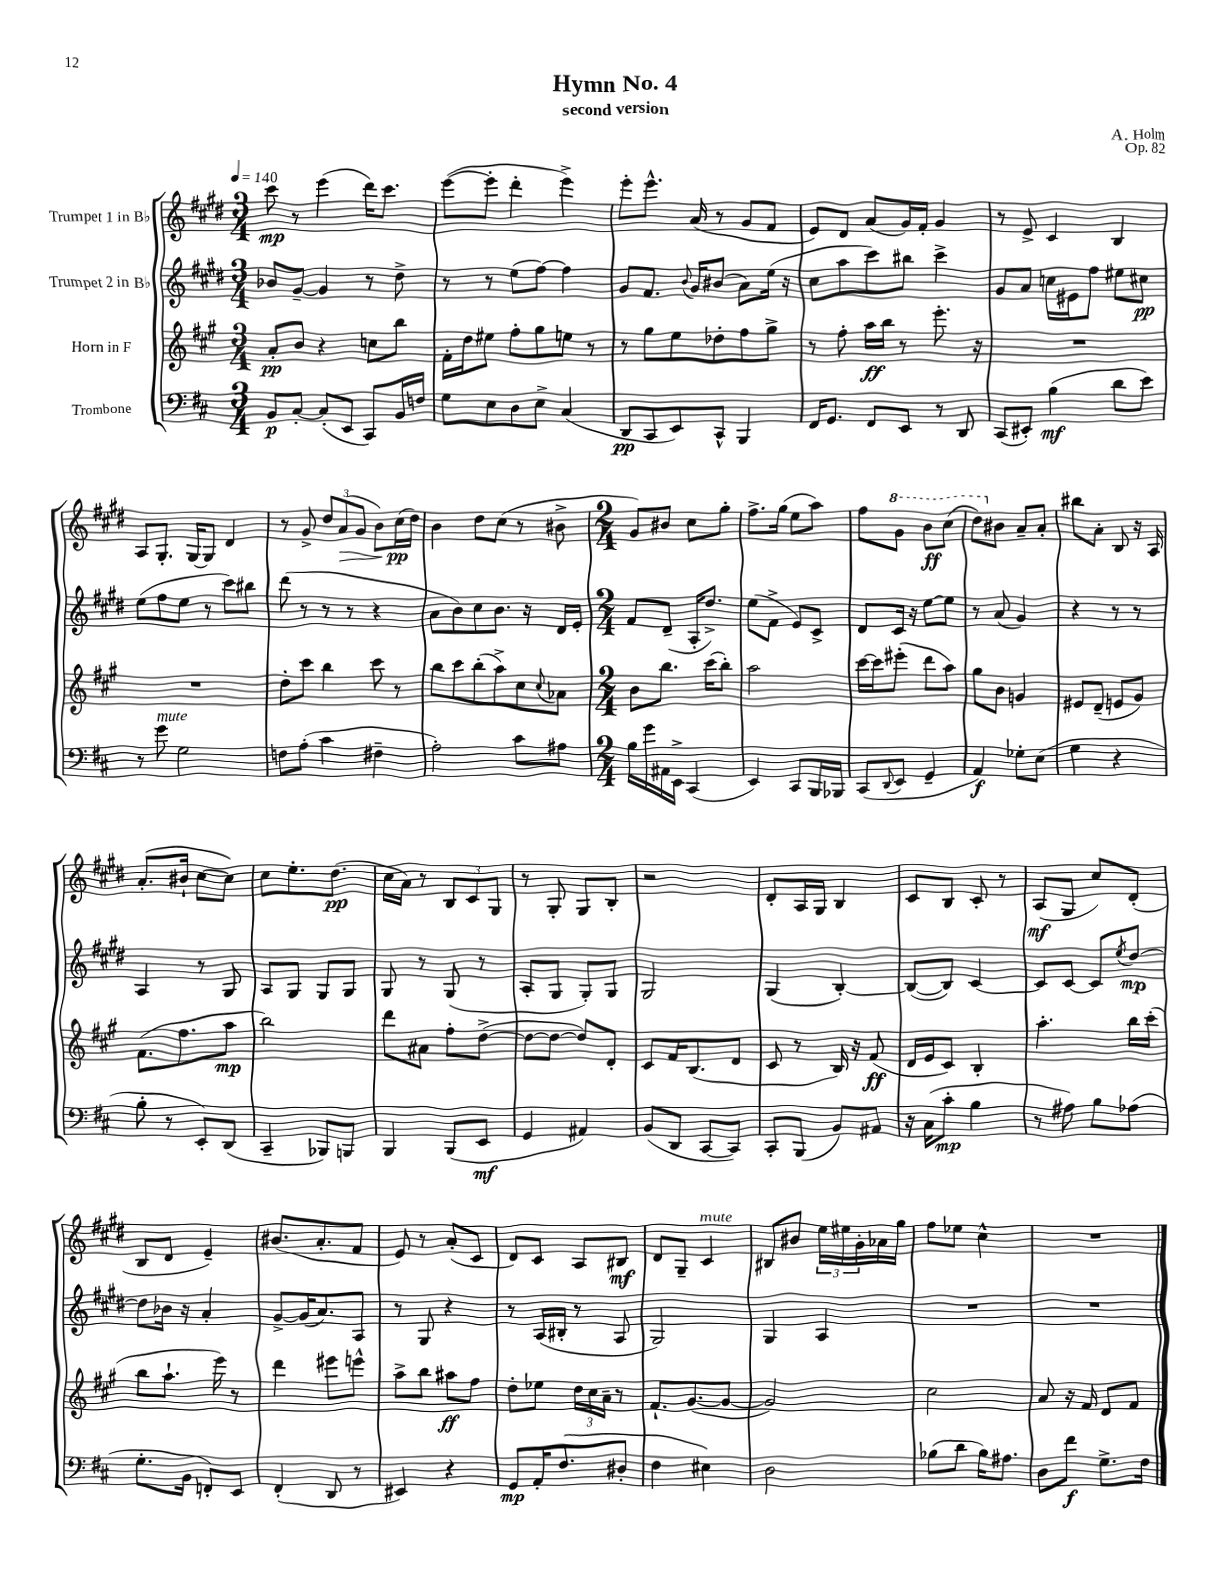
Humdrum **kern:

**kern	**dynam	**kern	**dynam	**kern	**dynam	**kern	**dynam
*part4	*part4	*part3	*part3	*part2	*part2	*part1	*part1
*staff4	*staff4	*staff3	*staff3	*staff2	*staff2	*staff1	*staff1
*I"Trombone	*	*I"Horn in F	*	*I"Trumpet 2 in B♭	*	*I"Trumpet 1 in B♭	*
*clefF4	*	*clefG2	*	*clefG2	*	*clefG2	*
*k[f#c#]	*	*k[f#c#g#]	*	*k[f#c#g#d#]	*	*k[f#c#g#d#]	*
*M3/4	*	*M3/4	*	*M3/4	*	*M3/4	*
*MM140	*	*MM140	*	*MM140	*	*MM140	*
=1	=1	=1	=1	=1	=1	=1	=1
8BB/L	p	8a'/L	pp	8b-X/L	.	8ccc#\	mp
[8C#'/J	.	8b/J	.	[8g#~/J	.	8r	.
(8C#'/L]	.	4r	.	4g#/]	.	(4eee\	.
8EE/J	.	.	.	.	.	.	.
8CC#/L)	.	8ccn\L	.	8r	.	16ddd#\KL)	.
.	.	.	.	.	.	8.ccc#\J	.
16BB/L	.	8bb\J	.	8dd#^\	.	.	.
16Fn/JJ	.	.	.	.	.	.	.
=2	=2	=2	=2	=2	=2	=2	=2
8G\L	.	16f#'\LL	.	8r	.	([8eee\L	.
.	.	16dd\J	.	.	.	.	.
8E\	.	8ee#X\J	.	8r	.	8eee'\J]	.
8D\	.	8ff#'\L	.	(8ee\L	.	4ddd#'\	.
8E^\J	.	8gg#\	.	[8ff#\J)	.	.	.
(4C#/	.	8een\J	.	4ff#\]	.	4eee^\)	.
.	.	8r	.	.	.	.	.
=3	=3	=3	=3	=3	=3	=3	=3
8DD/L	pp	8r	.	8g#/L	.	8eee'\L	.
8CC#/	.	8gg#\L	.	8.f#/J	.	8.eee^^\J	.
8EE/)	.	8ee\	.	.	.	.	.
.	.	.	.	8qqb/	.	.	.
.	.	.	.	16g#/KL	.	(16a/	.
8CC#^^/J	.	8dd-X'\	.	(8b#X/J	.	8r	.
4BBB/	.	8ff#\	.	8a\L)	.	8g#/L	.
.	.	8gg#^\J	.	(16ee\Jk	.	8f#/J	.
.	.	.	.	16r	.	.	.
=4	=4	=4	=4	=4	=4	=4	=4
16FF#/KL	.	8r	.	8cc#\L	.	8e/L)	.
8.GG/J	.	.	.	.	.	.	.
.	.	8ff#'\	.	8aa\	.	8d#/J	.
8FF#/L	.	16aa\LL	ff	8ccc#\)	.	(8a/L	.
.	.	16bb\JJ	.	.	.	.	.
8EE/J	.	8r	.	8bb#X\J	.	16g#/L)	.
.	.	.	.	.	.	16f#'/JJ	.
8r	.	8.eee'\	.	4ccc#^\	.	4g#/	.
8DD/	.	.	.	.	.	.	.
.	.	16r	.	.	.	.	.
=5	=5	=5	=5	=5	=5	=5	=5
(8CC#/L	.	2.r	.	8g#/L	.	8r	.
8EE#X'/J)	.	.	.	8a/J	.	8e^/	.
(4B\	mf	.	.	16ccn\LL	.	4c#/	.
.	.	.	.	16e#X\J	.	.	.
.	.	.	.	8ff#\J	.	.	.
8d\L	.	.	.	8ee#X\L	.	4B/	.
8e\J)	.	.	.	8cc#X\J	pp	.	.
!!LO:LB:g=z
=6	=6	=6	=6	=6	=6	=6	=6
8r	.	2.r	.	(8ee\L	.	8A/L	.
!LO:TX:a:i:t=mute	!	!	!	!	!	!	!
8g\	.	.	.	8ff#\	.	8.G#'/J	.
2G\	.	.	.	8ee\J	.	.	.
.	.	.	.	.	.	[16G#/KL	.
.	.	.	.	8r	.	8G#/J]	.
.	.	.	.	8ccc#\L)	.	4d#/	.
.	.	.	.	8bb#X\J	.	.	.
=7	=7	=7	=7	=7	=7	=7	=7
8Fn\L	.	8dd'\L	.	(8ddd#\	.	8r	.
(8A'\J	.	8ccc#\J	.	8r	.	8g#^/	.
4c#\	.	4bb\	.	8r	.	12dd#/L	.
!	!	!	!	!	!	!	!LO:HP:b
.	.	.	.	.	.	(12a/	>
.	.	.	.	8r	.	.	.
.	.	.	.	.	.	12g#/J	.
4F#X~\	.	8ccc#\	.	4r	.	8b\L)	.
.	.	8r	.	.	.	(16cc#\L	pp
.	.	.	.	.	.	16dd#\JJ)	]
=8	=8	=8	=8	=8	=8	=8	=8
2A'\)	.	8bb\L	.	8a\L	.	4b\	.
.	.	8ccc#\	.	8b\)	.	.	.
.	.	(8bb'\	.	8cc#\	.	8dd#\L	.
.	.	8aa^\)	.	8.b\J	.	(8cc#\J	.
8c#\L	.	8cc#\	.	.	.	8r	.
.	.	.	.	16r	.	.	.
.	.	8qqcc#/	.	.	.	.	.
8A#X\J	.	8a-X\J	.	16d#/LL	.	8b#X^\	.
.	.	.	.	16e'/JJ	.	.	.
=9	=9	=9	=9	=9	=9	=9	=9
*M2/4	*	*M2/4	*	*M2/4	*	*M2/4	*
16B\LL	.	8b\L	.	8f#/L	.	8g#/L)	.
16g\	.	.	.	.	.	.	.
16AA#X\	.	8.bb\J	.	(8d#~/J	.	8b#X/J	.
16EE^\JJ	.	.	.	.	.	.	.
(4CC#/	.	.	.	16A'/KL	.	8cc#\L	.
.	.	(16ccc#\KL	.	8.dd#^/J)	.	.	.
.	.	8bb'\J)	.	.	.	8gg#'\J	.
=10	=10	=10	=10	=10	=10	=10	=10
4EE/)	.	2aa\	.	(8ee\L	.	8.ff#^\L	.
.	.	.	.	8f#^\J	.	.	.
.	.	.	.	.	.	(16gg#\Jk	.
8CC#/L	.	.	.	8e/L)	.	8ee\L	.
16BBB/L	.	.	.	8c#^/J	.	8aa\J)	.
16BBB-X/JJ	.	.	.	.	.	.	.
=11	=11	=11	=11	=11	=11	=11	=11
(8CC#/L	.	[16ccc#\LL	.	8d#/L	.	8ff#\L	.
.	.	16ccc#\J]	.	.	.	.	.
8qqDD/	.	.	.	.	.	.	.
*	*	*	*	*	*	*8va	*
8EE/J	.	(8eee#X'\J	.	16c#/Jk	.	8gg#\J	.
.	.	.	.	16r	.	.	.
4GG~/	.	8ddd\L	.	[8ee\L	.	8bb\L	ff
.	.	8aa\J)	.	8ee\J]	.	(8ccc#\J	.
=12	=12	=12	=12	=12	=12	=12	=12
4AA/)	f	8gg#\L	.	8r	.	8ddd#\L)	.
*	*	*	*	*	*	*X8va	*
.	.	8b\J	.	(8a/	.	8b#X\J	.
8G-X'\L	.	4gn/	.	4g#/)	.	8a~/L	.
(8E\J	.	.	.	.	.	8a'/J	.
=13	=13	=13	=13	=13	=13	=13	=13
4G\	.	8e#X/L	.	4r	.	8bb#X\L	.
.	.	(8d~/J	.	.	.	8a'\J	.
4r	.	8en/L	.	8r	.	8B/	.
.	.	8g#/J)	.	8r	.	16r	.
.	.	.	.	.	.	16A/	.
!!LO:LB:g=z
=14	=14	=14	=14	=14	=14	=14	=14
8B'\	.	(8.f#\L	.	4A/	.	(8.a'/L	.
8r	.	.	.	.	.	.	.
.	.	8.ff#\	.	.	.	16b#X`/Jk	.
8EE'/L)	.	.	.	8r	.	[8cc#\L	.
(8DD/J	.	8aa\J	mp	8G#/	.	8cc#\J])	.
=15	=15	=15	=15	=15	=15	=15	=15
4CC#~/	.	2bb\)	.	8A/L	.	8cc#\L	.
.	.	.	.	8G#/J	.	8.ee'\	.
8BBB-X/L)	.	.	.	8G#/L	.	.	.
.	.	.	.	.	.	(8.dd#\J	pp
8BBBn/J	.	.	.	8G#/J	.	.	.
=16	=16	=16	=16	=16	=16	=16	=16
4BBB/	.	8ddd\L	.	8G#/	.	16cc#\LL	.
.	.	.	.	.	.	16a\JJ)	.
.	.	8a#X\J	.	8r	.	8r	.
(8BBB/L	.	8ff#'\L	.	(8G#/	.	12B/L	.
.	.	.	.	.	.	12c#/	.
8EE/J	mf	([8dd^\J	.	8r	.	.	.
.	.	.	.	.	.	12G#/J	.
=17	=17	=17	=17	=17	=17	=17	=17
4GG/	.	8dd\L_	.	8A'/L	.	8r	.
.	.	8dd\J_	.	8G#/J	.	8G#'/	.
4AA#X/)	.	8dd/L])	.	8G#'/L)	.	8G#/L	.
.	.	8d'/J	.	8G#/J	.	8B'/J	.
=18	=18	=18	=18	=18	=18	=18	=18
(8BB/L	.	8c#/L	.	2G#/	.	2r	.
8DD/J	.	16f#/K	.	.	.	.	.
.	.	(8.B/	.	.	.	.	.
[8CC#/L	.	.	.	.	.	.	.
8CC#/J])	.	8d/J	.	.	.	.	.
=19	=19	=19	=19	=19	=19	=19	=19
8CC#'/L	.	8c#/	.	(4G#/	.	8d#'/L	.
(8BBB/J	.	8r	.	.	.	16A/L	.
.	.	.	.	.	.	16G#/JJ	.
8BB/L)	.	16B/)	.	[4B'/)	.	4B/	.
.	.	16r	.	.	.	.	.
8AA#X/J	.	(8f#/	ff	.	.	.	.
=20	=20	=20	=20	=20	=20	=20	=20
16r	.	16d/LL	.	(8B/L_	.	8c#/L	.
(16C#\KL	.	16e/J	.	.	.	.	.
8c#'\J	mp	8c#/J)	.	8B/J])	.	8B/J	.
4B\	.	4B'/	.	[4c#/	.	8c#'/	.
.	.	.	.	.	.	8r	.
=21	=21	=21	=21	=21	=21	=21	=21
8r	.	4.aa'\	.	8c#/L]	.	(8A/L	mf
8A#X\)	.	.	.	[8c#/J	.	8G#/J	.
8B\L	.	.	.	8c#/L]	.	8cc#/L)	.
.	.	.	.	8qee/	.	.	.
(8A-X\J	.	16bb\LL	.	[8dd#/J	mp	(8d#'/J	.
.	.	(16ccc#'\JJ	.	.	.	.	.
!!LO:LB:g=z
=22	=22	=22	=22	=22	=22	=22	=22
8.G'\L	.	8bb\L	.	8dd#\L]	.	8B/L	.
.	.	8.aa`\J	.	16b-X\Jk	.	8d#/J	.
16BB\Jk	.	.	.	16r	.	.	.
8FFn'/L)	.	.	.	4a'/	.	4e~/)	.
.	.	16eee\)	.	.	.	.	.
8EE/J	.	8r	.	.	.	.	.
=23	=23	=23	=23	=23	=23	=23	=23
(4FF#'/	.	4ddd\	.	[8g#^/L	.	(8.b#X/L	.
.	.	.	.	(16g#/K]	.	.	.
.	.	.	.	8.a/)	.	8.a'/	.
8DD/	.	8eee#X\L	.	.	.	.	.
8r	.	8eeen^^\J	.	8A/J	.	8f#/J	.
=24	=24	=24	=24	=24	=24	=24	=24
4EE#X/)	.	8aa^\L	.	8r	.	8e/)	.
.	.	8bb\J	.	8G#/	.	8r	.
4r	.	8aa#X\L	ff	4r	.	(8a'/L	.
.	.	8ff#\J	.	.	.	8c#/J	.
=25	=25	=25	=25	=25	=25	=25	=25
8GG/L	mp	8dd'\L	.	8r	.	8d#/L)	.
16AA'/K	.	8ee-X\J	.	(16A/LL	.	8c#/J	.
(8.F#/	.	.	.	16B#X'/JJ	.	.	.
.	.	24dd\LL	.	8r	.	8A/L	.
.	.	24cc#\	.	.	.	.	.
.	.	24a~\JJ	.	.	.	.	.
8D#X'/J	.	8r	.	8A/	.	8B#X/J	mf
=26	=26	=26	=26	=26	=26	=26	=26
4F#\	.	8.f#`/L	.	2G#/)	.	8d#/L	.
.	.	.	.	.	.	8G#~/J	.
.	.	([8.g#/	.	.	.	.	.
!	!	!	!	!	!	!LO:TX:a:i:t=mute	!
4E#X\)	.	.	.	.	.	4c#/	.
.	.	8g#/J_	.	.	.	.	.
=27	=27	=27	=27	=27	=27	=27	=27
2D\	.	2g#/])	.	4G#/	.	8B#X/L	.
.	.	.	.	.	.	8b#X/J	.
.	.	.	.	4A/	.	24ee\LL	.
.	.	.	.	.	.	24ee#X\	.
.	.	.	.	.	.	24g#'\	.
.	.	.	.	.	.	16a-X\	.
.	.	.	.	.	.	16gg#\JJ	.
=28	=28	=28	=28	=28	=28	=28	=28
(8B-X\L	.	2cc#\	.	2r	.	8ff#\L	.
8d\J	.	.	.	.	.	8ee-X\J	.
16B-\KL)	.	.	.	.	.	4cc#^^\	.
8.A#X\J	.	.	.	.	.	.	.
=29	=29	=29	=29	=29	=29	=29	=29
8D\L	.	8a/	.	2r	.	2r	.
8f#\J	f	16r	.	.	.	.	.
.	.	16f#/	.	.	.	.	.
8.G^\L	.	8d/L	.	.	.	.	.
.	.	8f#/J	.	.	.	.	.
16F#\Jk	.	.	.	.	.	.	.
==	==	==	==	==	==	==	==
*-	*-	*-	*-	*-	*-	*-	*-
